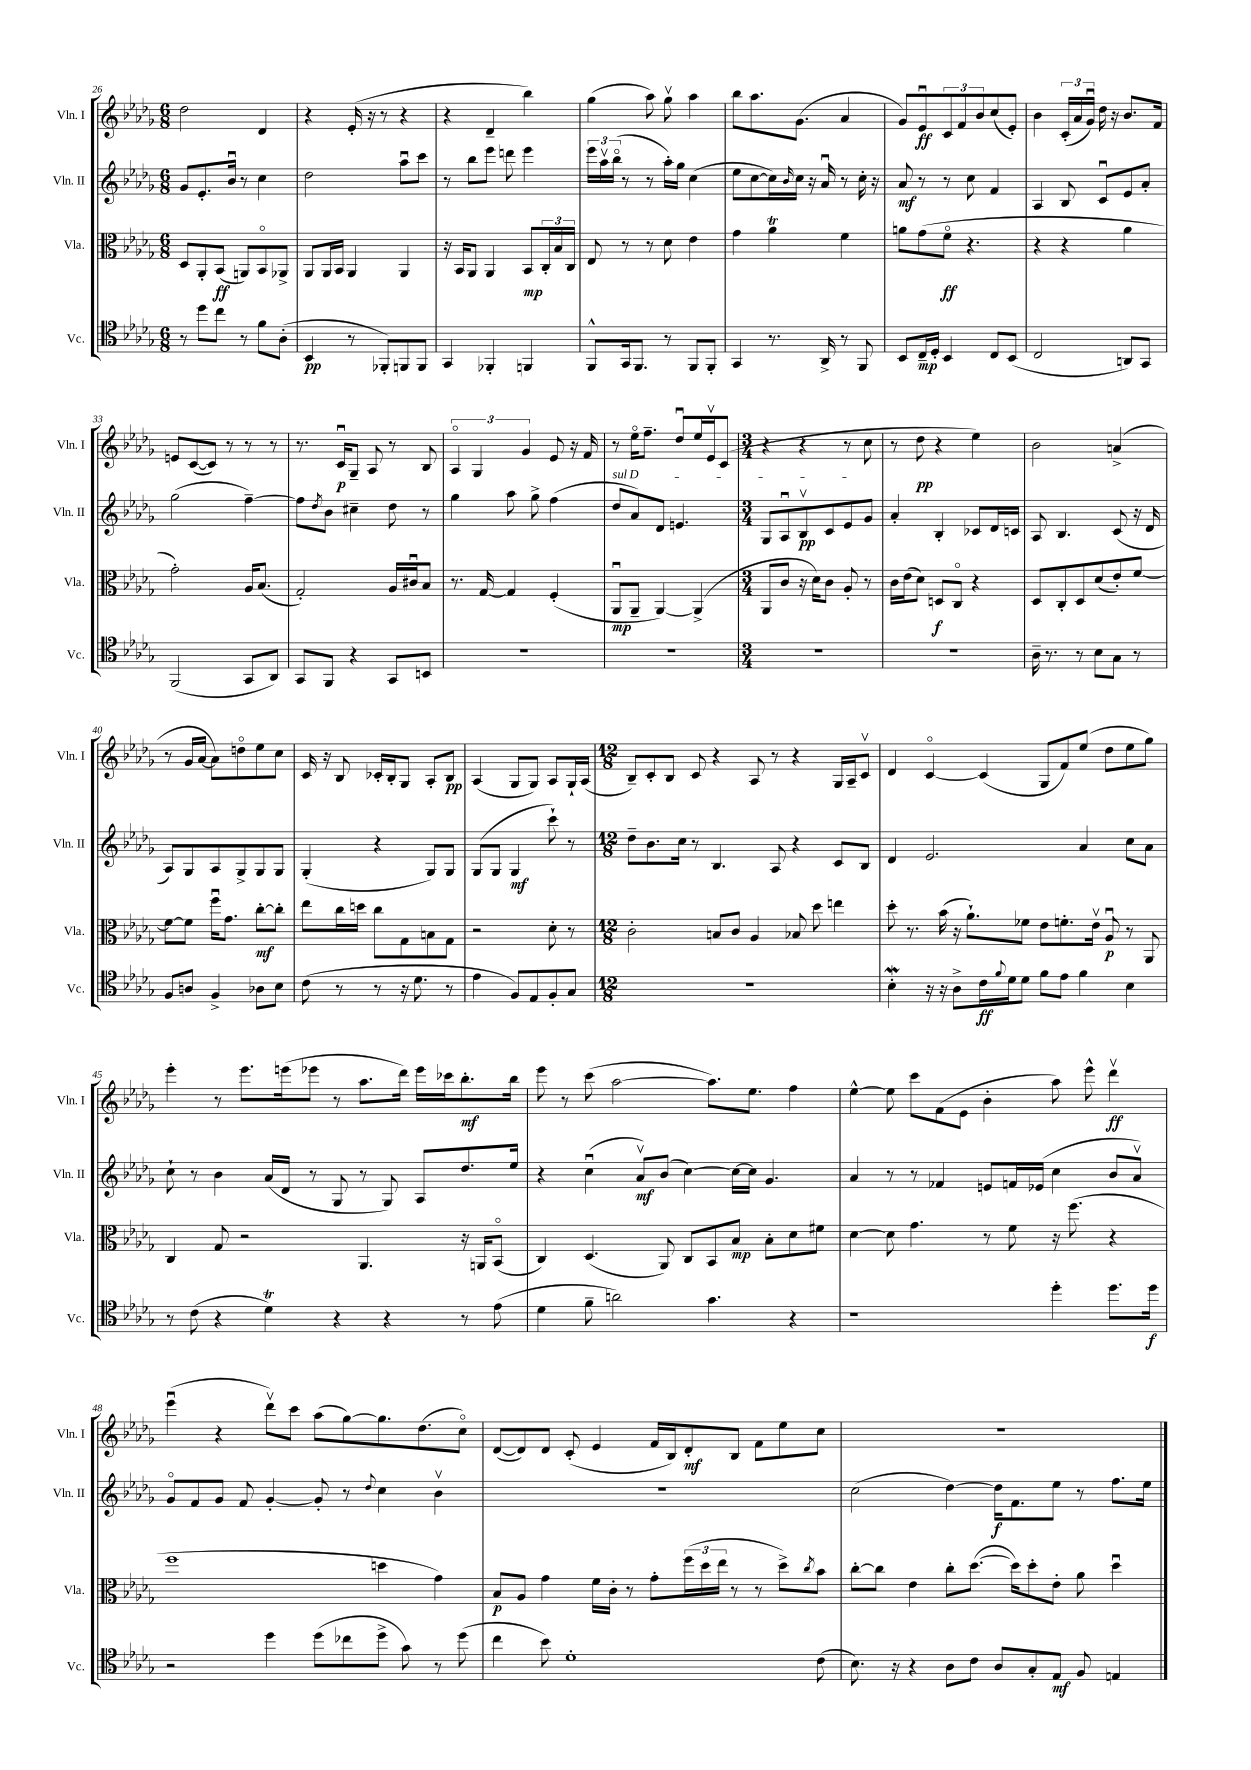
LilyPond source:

<<
\new StaffGroup <<
\new Staff = "s0" \with { instrumentName = "Vln. I" shortInstrumentName = "Vln. I" } {
    \clef treble \key des \major \numericTimeSignature \time 6/8
    des''2 des'4 |
    r4 ees'16-.( r16 r8 r4 |
    r4 des'4-- bes''4) |
    ges''4( aes''8) ges''8\upbow aes''4 |
    bes''8 aes''8. ges'8.( aes'4 |
    ges'8) ees'8\downbow\ff \tuplet 3/2 { c'8 f'8 bes'8 } c''8( ees'8-.) |
    bes'4 \tuplet 3/2 { c'16-.( aes'16 ges'16\downbow) } des''16 r16 bes'8. f'16 |
    e'8 c'8~( c'8) r8 r8 r8 |
    r8. c'16\downbow\p ges8-- aes8 r8 bes8 |
    \tuplet 3/2 { aes4\flageolet ges4 ges'4 } ees'8 r16 f'16 |
    r8 ees''16\flageolet f''8.-- des''8\downbow ees''16 ees'16\upbow c'8( |
    \numericTimeSignature \time 3/4 r4 r4 r8 c''8 |
    r8 des''8\pp r4 ees''4) |
    bes'2 a'4->( |
    r8 ges'16 aes'16~ aes'8) d''8\flageolet ees''8 c''8 |
    c'16 r16 bes8 ces'16-. bes16-. ges8 aes8-. bes8\pp |
    aes4( ges8 ges8) aes8 ges16-! aes16( |
    \numericTimeSignature \time 12/8 bes8--) c'8-. bes8 c'8 r4 aes8 r8 r4 ges16 aes16-- c'8\upbow |
    des'4 c'4~\flageolet c'4( ges8 f'8) ees''8( des''8 ees''8 ges''8) |
    ees'''4-. r8 ees'''8. e'''16( ees'''8 r8 aes''8. des'''16) ees'''16 ces'''16 bes''8.-.\mf bes''16 |
    ees'''8 r8 c'''8( aes''2~ aes''8.) ees''8. f''4 |
    ees''4~-^ ees''8 c'''8 f'8( ees'8 bes'4-. aes''8) ees'''8-^ des'''4\upbow\ff |
    ees'''4\downbow( r4 des'''8\upbow) c'''8 aes''8( ges''8~) ges''8. des''8.( c''8\flageolet) |
    des'8~( des'8) des'8 c'8-.( ees'4 f'16 bes16) des'8-.\mf bes8 f'8 ees''8 c''8 |
    R1. \bar "|." |
}
\new Staff = "s1" \with { instrumentName = "Vln. II" shortInstrumentName = "Vln. II" } {
    \clef treble \key des \major \numericTimeSignature \time 6/8
    ges'8 ees'8.-. bes'16\downbow r8 c''4 |
    des''2 aes''8\downbow c'''8 |
    r8 bes''8 ees'''8 d'''8 ees'''4 |
    \tuplet 3/2 { ees'''16 aes''16\upbow bes''16\flageolet( } r8 r8 aes''16-.) ges''16 c''4( |
    ees''8 c''8~ c''16) \grace { bes'16 } c''16 r16 aes'16\downbow r8 c''16-. r16 |
    aes'8\mf r8 r8 c''8 f'4 |
    aes4 bes8 c'8\downbow ees'8 aes'8-. |
    ges''2( f''4~--) |
    f''8 \acciaccatura { des''8 } bes'8 cis''4-- des''8 r8 |
    ges''4 aes''8 ges''8-> f''4( |
    \once \override TextSpanner.bound-details.left.text = \markup { \italic "sul D" } des''8\startTextSpan aes'8) des'8 e'4. |
    \numericTimeSignature \time 3/4 ges8 aes8\downbow bes8\upbow\pp c'8 ees'8 ges'8\stopTextSpan |
    aes'4-. bes4-. ces'8 des'16 c'16 |
    aes8 bes4. c'8( r16 des'16 |
    aes8) ges8 aes8 ges8-> ges8 ges8 |
    ges4-.( r4 ges8) ges8 |
    ges8( ges8 ges4\mf c'''8-!) r8 |
    \numericTimeSignature \time 12/8 des''8-- bes'8. c''16 r8 bes4. aes8 r4 c'8 bes8 |
    des'4 ees'2. aes'4 c''8 aes'8 |
    c''8-! r8 bes'4 aes'16( des'16 r8 ges8 r8 ges8) aes8 des''8. ees''16 |
    r4 c''4\downbow( aes'8\upbow\mf) bes'8( c''4~) c''16~ c''16 ges'4. |
    aes'4 r8 r8 fes'4 e'8 f'16 ees'16( c''4 bes'8 aes'8\upbow) |
    ges'8\flageolet f'8 ges'8 f'8 ges'4~-. ges'8-. r8 \appoggiatura { des''8 } c''4 bes'4\upbow |
    R1. |
    c''2( des''4~) des''16\f f'8. ees''8 r8 f''8. ees''16 \bar "|." |
}
\new Staff = "s2" \with { instrumentName = "Vla." shortInstrumentName = "Vla." } {
    \clef alto \key des \major \numericTimeSignature \time 6/8
    des8 aes,8-. bes,8\ff( a,8) bes,8\flageolet aes,8-> |
    aes,8 aes,16 bes,16 aes,4 aes,4 |
    r16 bes,16 aes,8 aes,4 bes,8\mp \tuplet 3/2 { c16-. bes16 c16 } |
    ees8 r8 r8 des'8 ees'4 |
    ges'4 aes'4\trill f'4 |
    a'8 ges'8( f'8\flageolet\ff r4. |
    r4 r4 aes'4 |
    ges'2-.) aes16 bes8.( |
    ges2-.) aes16 cis'16\downbow bes8 |
    r8. ges16~ ges4 f4-.( |
    aes,8\downbow\mp aes,8-- aes,4~) aes,4->( |
    \numericTimeSignature \time 3/4 aes,8 c'8 r16 des'16) c'8 aes8-. r8 |
    c'16 ees'16( des'8) d8\f c8\flageolet r4 |
    des8 c8-. des8 des'8( ees'8-.) f'8~ |
    f'8~ f'8 f''16\downbow ges'8. c''8~-.\mf c''8-. |
    ees''8 c''16 d''16 c''8 ges8 b8 ges8 |
    r2 des'8-. r8 |
    \numericTimeSignature \time 12/8 c'2-. b8 c'8 aes4 bes8 des''8 e''4 |
    des''8-. r8. bes'16( r16 aes'8.-!) fes'8 ees'8 f'8.-. ees'16\upbow aes8\downbow\p r8 aes,8 |
    c4 ges8 r2 aes,4. r16 a,16 bes,8\flageolet( |
    c4) des4.( aes,8) c8 bes,8 bes8\mp bes8-. des'8 fis'8 |
    des'4~ des'8 ges'4. r8 f'8 r16 f''8.( r4 |
    f''1 d''4 ges'4) |
    bes8\p aes8 ges'4 f'16 c'16-. r8 ges'8-. \tuplet 3/2 { f''16( des''16 ees''16 } r8 r8 des''8->) \acciaccatura { c''8 } bes'8 |
    c''8~-. c''8 ees'4 c''8-. des''8.~( des''16) des''8-. ees'8-. aes'8 des''4\downbow \bar "|." |
}
\new Staff = "s3" \with { instrumentName = "Vc." shortInstrumentName = "Vc." } {
    \clef tenor \key des \major \numericTimeSignature \time 6/8
    r8 des''8 c''8 r8 f'8 aes8-.( |
    bes,4\pp r8 fes,8-.) f,8 f,8 |
    ges,4 fes,4-. f,4 |
    f,8-^ ges,16 f,8. r8 f,8 f,8-. |
    ges,4 r8. aes,16-> r8 f,8 |
    bes,8 c16--\mp des16-. bes,4 c8 bes,8( |
    c2 a,8) ges,8 |
    f,2( ges,8 aes,8) |
    ges,8 f,8 r4 ges,8 b,8 |
    R2. |
    R2. |
    \numericTimeSignature \time 3/4 R2. |
    R2. |
    aes16-- r8. r8 bes8 ges8 r8 |
    f8 a8 f4-> aes8 bes8 |
    c'8( r8 r8 r16 des'8. r8 |
    ees'4 f8) ees8 f8-. ges8 |
    \numericTimeSignature \time 12/8 R1. |
    bes4-.\mordent r16 r16 aes8-> c'16\ff \appoggiatura { f'8 } des'16 des'8 f'8 ees'8 f'4 bes4 |
    r8 c'8( r4 des'4\trill) r4 r4 r8 ees'8( |
    des'4 f'8-- a'2) ges'4. r4 |
    r1 des''4-. des''8. des''16\f |
    r2 des''4 des''8( ces''8 des''8-> ges'8) r8 des''8( |
    c''4 bes'8) des'1-. c'8( |
    bes8.) r16 r4 aes8 c'8 aes8 ges8-. ees8\mf f8 e4 \bar "|." |
}
>>
>>
\layout { \context { \Score currentBarNumber = #26 } }
